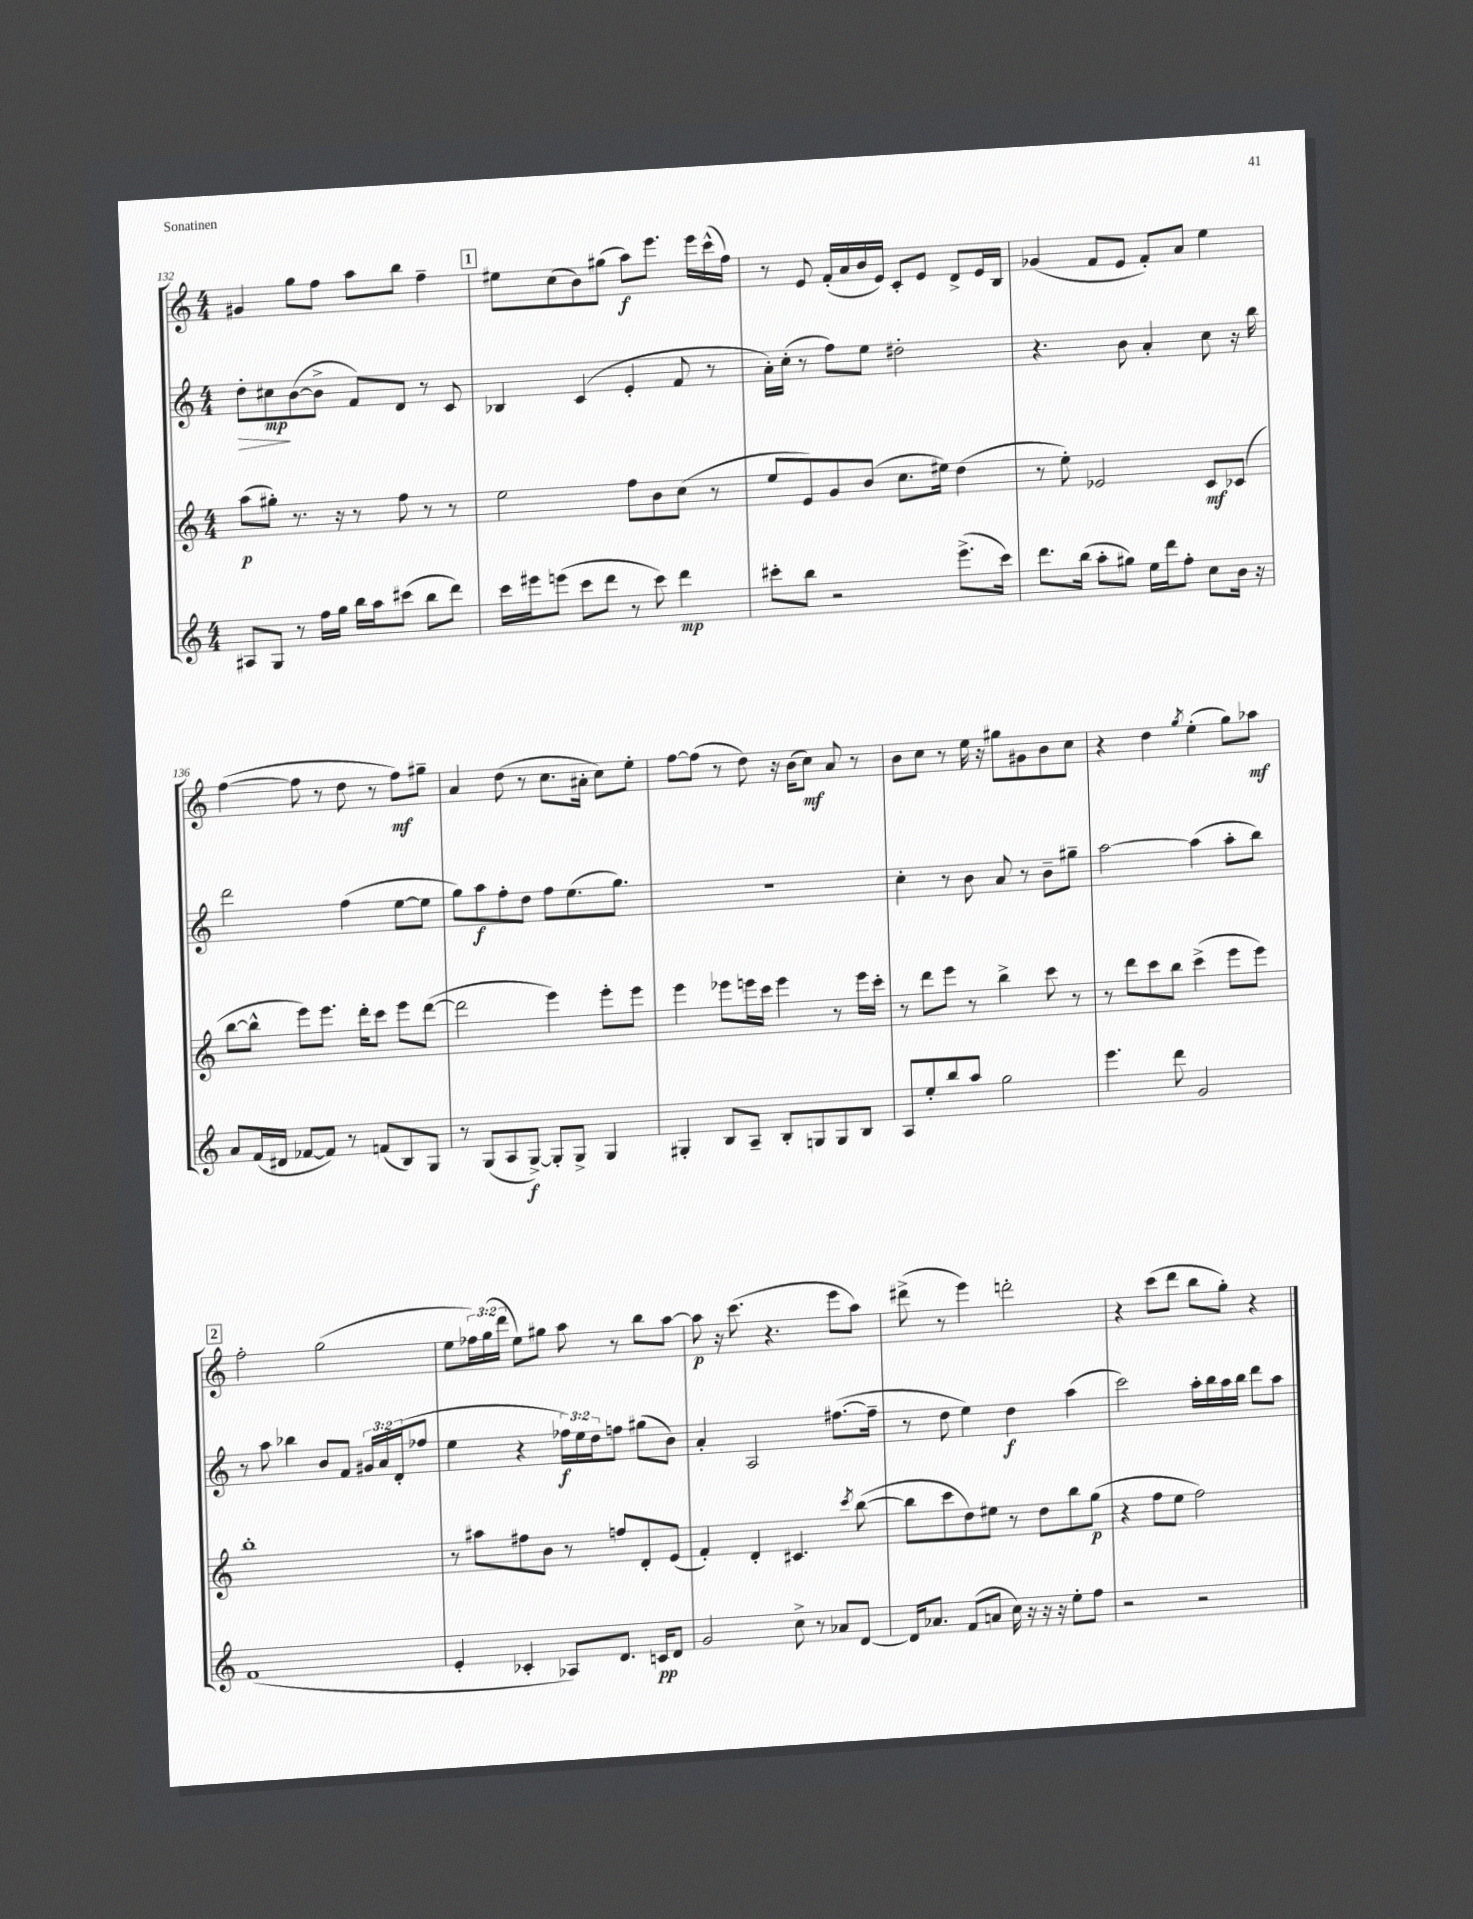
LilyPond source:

<<
\new StaffGroup <<
\new Staff = "s0" {
    \clef treble \key c \major \numericTimeSignature \time 4/4 \override Staff.TupletNumber.text = #tuplet-number::calc-fraction-text
    gis'4 g''8 f''8 a''8 b''8 f''4-- |
    \mark \markup { \box "1" } eis''8 c''8( b'8) gis''8( a''8\f) e'''8. e'''16 c'''16-^( f''16) |
    r8 e'8 f'16-.( a'16 b'16 e'16) c'8-. e'8 d'8-> e'16 b16 |
    ges'4( f'8 e'8 f'8-.) a'8 e''4 |
    f''4~( f''8 r8 d''8 r8 f''8\mf) gis''8-- |
    a'4 d''8( r8 c''8. ais'16-. c''8) e''8-. |
    f''8~ f''8( r8 d''8) r16 b'16( c''8\mf) a'8 r8 |
    b'8 c''8 r8 e''16 r16 gis''8 gis'8 b'8 c''8 |
    r4 d''4 \acciaccatura { g''8 } e''4-.( g''8) aes''8\mf |
    \mark \markup { \box "2" } f''2-. g''2( |
    e''8 \tuplet 3/2 { fes''16) g''16( d'''16 } e''8) gis''8 a''8 r8 b''8 a''8~ |
    a''8\p r16 c'''8.( r4. e'''8 a''8) |
    dis'''8->( r8 e'''4) d'''2-. |
    r4 c'''8( d'''8 b''8 g''8-.) r4 \bar "|." |
}
\new Staff = "s1" {
    \clef treble \key c \major \numericTimeSignature \time 4/4 \override Staff.TupletNumber.text = #tuplet-number::calc-fraction-text
    d''8-.\> cis''8\mp\! b'8~( b'8-> f'8) d'8 r8 c'8 |
    \mark \markup { \box "1" } bes4 c'4( e'4-. f'8 r8 |
    a'16-.) c''16-.( r8 f''8) e''8 dis''2-. |
    r4. b'8 a'4-. c''8 r16 b''16 |
    d'''2 f''4( e''8~ e''8 |
    g''8) a''8\f f''8-. d''8 f''8 e''8.( g''8.) |
    R1 |
    c''4-. r8 b'8 a'8 r8 b'8-- gis''8-- |
    a''2~ a''4( a''8-. b''8) |
    \mark \markup { \box "2" } r8 a''8 bes''4 b'8 f'8 \tuplet 3/2 { gis'16 a'16 d'16-.( } fes''8 |
    e''4 r4 \tuplet 3/2 { fes''16\f) e''16 d''16 } f''8 gis''8( b'8) |
    a'4-. a2 fis''8.~( fis''16-- |
    r8 d''8 e''4) d''4\f a''4( |
    c'''2) a''16-. b''16 a''16 b''16 d'''8 a''8 \bar "|." |
}
\new Staff = "s2" {
    \clef treble \key c \major \numericTimeSignature \time 4/4
    a''8\p( gis''8-.) r8. r16 r8 f''8 r8 r8 |
    \mark \markup { \box "1" } e''2 f''8 b'8 c''8( r8 |
    e''8 e'8) g'8 b'8( c''8. eis''16) d''4( |
    r8 e''8-.) ees'2 c'8\mf ces'8( |
    b''8~ b''8-^ e'''8) e'''8. d'''16-. c'''8 e'''8 d'''8~( |
    d'''2 e'''4) e'''8-. e'''8 |
    e'''4 ees'''8 e'''16 c'''16 e'''4 r8 e'''16 c'''16-. |
    r8 d'''8 e'''8 r8 b''4-> c'''8 r8 |
    r8 d'''8 c'''8 b''8 c'''4->( e'''8 e'''8) |
    \mark \markup { \box "2" } b''1-. |
    r8 ais''8 fis''8 b'8 r8 f''8 d'8-. e'8( |
    f'4-.) d'4-. cis'4. \acciaccatura { c'''8 } b''8~( |
    b''8 c'''8 d''8) eis''8 r8 d''8 b''8 g''8\p( |
    r4 f''8 e''8 f''2) \bar "|." |
}
\new Staff = "s3" {
    \clef treble \key c \major \numericTimeSignature \time 4/4
    ais8 g8 r8 f''16 g''16 b''16 a''16 cis'''8( b''8 d'''8) |
    \mark \markup { \box "1" } c'''16 eis'''16 e'''8( c'''8 d'''8 r8 c'''8) d'''4\mp |
    cis'''8-. b''8 r2 e'''8.->( cis'''16) |
    d'''8. b''16( a''8-. gis''8) e''16 d'''16 f''8-. c''8 b'16 r16 |
    a'8 f'16( dis'16 fes'8~ fes'8) r8 f'8( b8) g8 |
    r8 g8( a8 g8~->\f) g8-. g8-> g4 |
    gis4-. b8 a8-- b8-. g8 g8 b8 |
    a8 e''8-. b''8 a''8 g''2 |
    e'''4. d'''8 g'2 |
    \mark \markup { \box "2" } f'1( |
    e'4-. ces'4-. aes8) d'8. c'16\pp d'8 |
    g'2 c''8-> r8 aes'8 d'8~ |
    d'16 aes'8. f'8( a'8 c''16) r16 r16 r16 e''8-. f''8 |
    r2 r2 \bar "|." |
}
>>
>>
\layout { \context { \Score currentBarNumber = #132 } }
